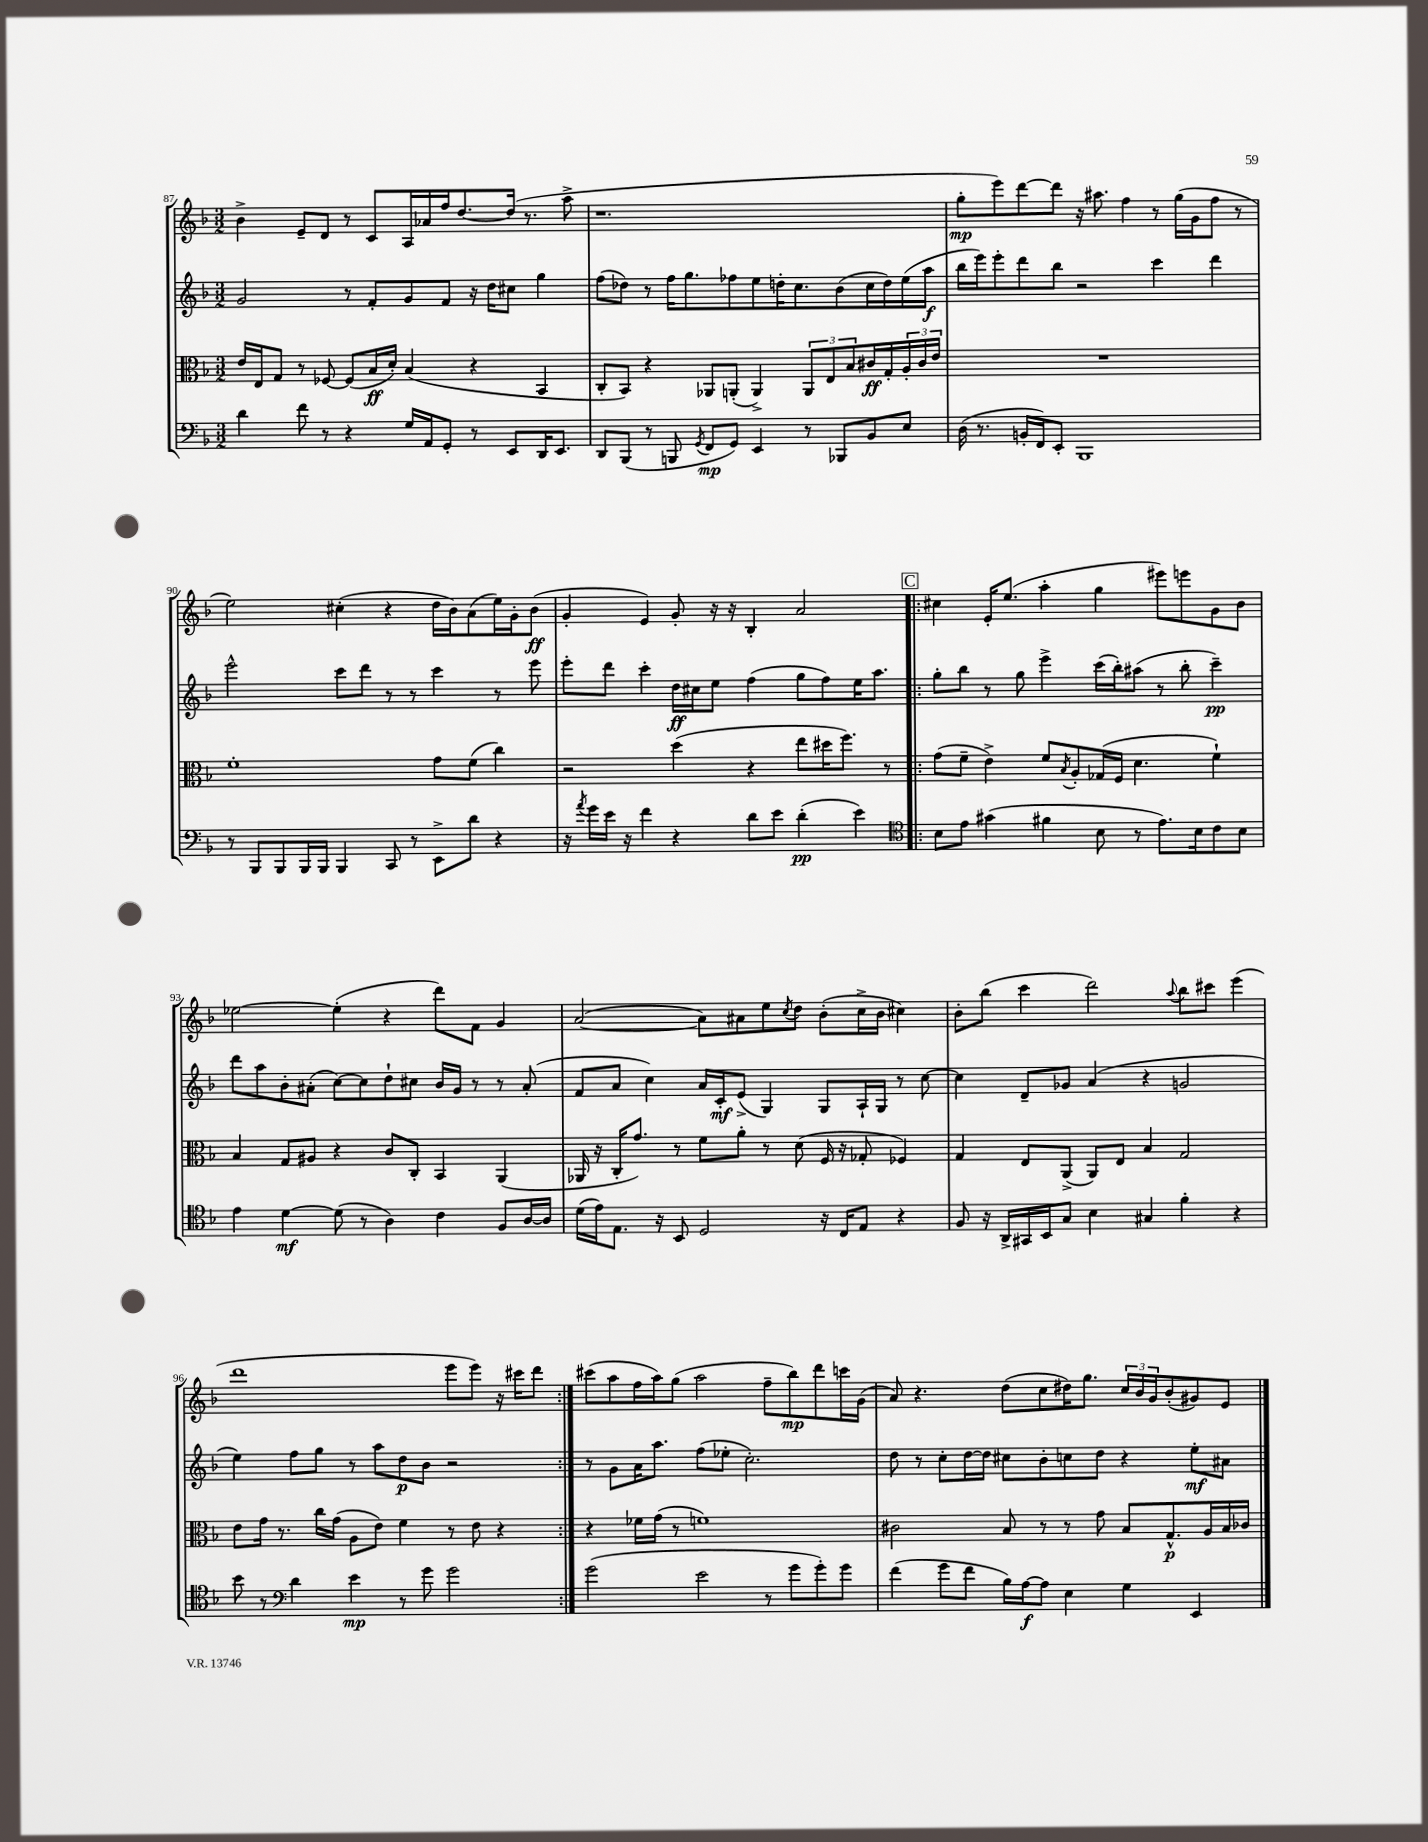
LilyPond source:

<<
\new StaffGroup <<
\new Staff = "s0" {
    \clef treble \key f \major \numericTimeSignature \time 3/2
    bes'4-> e'8-- d'8 r8 c'8 a16 aes'16 f''16 d''8.~ d''16( r8. a''8-> |
    r1. |
    g''8-.\mp e'''8) d'''8~ d'''8 r16 ais''8. f''4 r8 g''16( g'16 f''8 r8 |
    e''2) cis''4-.( r4 d''16 bes'16) a'8( e''16) g'16-. bes'8\ff( |
    g'4-. e'4) g'8-. r16 r16 bes4-. a'2 |
    \repeat volta 2 { \mark \markup { \box "C" } cis''4 e'16-. e''8.( a''4-. g''4 eis'''8) e'''8 g'8 bes'8 |
    ees''2~ ees''4-.( r4 d'''8) f'8 g'4 |
    a'2~( a'8) ais'8 e''8 \acciaccatura { c''8 } d''8 bes'8-.( c''16-> bes'16 cis''4) |
    bes'8-. bes''8( c'''4 d'''2) \appoggiatura { a''8 } bes''8 cis'''8 e'''4( |
    d'''1 e'''8 e'''8) r16 cis'''16 d'''8 | }
    cis'''8( a''8 f''16 a''16) g''8( a''2 f''8-- bes''8\mp) d'''8 c'''16 g'16( |
    a'8) r4. d''8( c''8 dis''16) g''8. \tuplet 3/2 { c''16 bes'16 g'16 } bes'8-.( gis'8) e'8 \bar "|." |
}
\new Staff = "s1" {
    \clef treble \key f \major \numericTimeSignature \time 3/2
    g'2 r8 f'8-. g'8 f'8 r16 d''16 cis''8 g''4 |
    f''8( des''8) r8 f''16 g''8. fes''8 e''8 d''16-. c''8. bes'8( c''16 d''16) e''16( a''16\f |
    bes''16 e'''16) e'''8-. d'''8 bes''8 r2 c'''4 d'''4 |
    e'''2-^ c'''8 d'''8 r8 r8 c'''4 r8 e'''8 |
    e'''8-. d'''8 c'''4-. d''16\ff cis''16 e''8 f''4( g''8 f''8) e''16 a''8. |
    \repeat volta 2 { \mark \markup { \box "C" } g''8-. bes''8 r8 g''8 e'''4-> c'''16( bes''16-.) ais''8( r8 bes''8-. c'''4--\pp) |
    d'''8 a''8 bes'8-. ais'8-.( c''8~) c''8 d''8-! cis''8 bes'16 g'16 r8 r8 ais'8-.( |
    f'8 a'8 c''4) a'16 c'16-.\mf e'8->( g4) g8 a16-! g16 r8 c''8~ |
    c''4 d'8-- ges'8 a'4( r4 g'2 |
    e''4) f''8 g''8 r8 a''8 d''8\p bes'8 r2 | }
    r8 g'8 a'16 a''8. f''8( ees''8-. c''2.-.) |
    d''8 r8 c''8-. d''16~ d''16 cis''8 bes'8-. c''8 d''8 r4 e''8-.\mf ais'8 \bar "|." |
}
\new Staff = "s2" {
    \clef alto \key f \major \numericTimeSignature \time 3/2
    e'16 e16 g8 r8 fes8~ fes8( bes16\ff d'16-.) bes4( r4 bes,4 |
    c8-. bes,8) r4 aes,8 a,8-.( a,4->) \tuplet 3/2 { a,8 e8 bes8 } cis'16\ff g16-. \tuplet 3/2 { a16-. cis'16 e'16 } |
    R1. |
    f'1-. g'8 f'8( c''4) |
    r2 d''4( r4 e''8 dis''16 f''8.) r8 |
    \repeat volta 2 { \mark \markup { \box "C" } g'8( f'8-- e'4->) f'8 \acciaccatura { bes8 } a8-. ges16( f16 d'4. f'4-!) |
    bes4 g8 ais8 r4 c'8 c8-. bes,4 a,4( |
    aes,16 r16 c16-. g'8.) r8 f'8 a'8-. r8 d'8( f16 r16 ges8-. fes4) |
    g4 e8 a,8->( a,8) e8 bes4 g2 |
    e'8 g'16 r8. c''16 g'16( a8 e'8) f'4 r8 e'8 r4 | }
    r4 fes'16 g'16( r8 f'1) |
    cis'2 bes8 r8 r8 g'8 bes8 g8.-^\p a16 bes16 ces'16 \bar "|." |
}
\new Staff = "s3" {
    \clef bass \key f \major \numericTimeSignature \time 3/2
    d'4 f'8 r8 r4 g16 a,16 g,8-. r8 e,8 d,16 e,8. |
    d,8 bes,,8( r8 b,,8 \acciaccatura { g,8 } f,8\mp g,8) e,4 r8 bes,,8 bes,8 e8 |
    d16( r8. b,16-. f,16) e,8-. bes,,1 |
    r8 bes,,8 bes,,8 bes,,16 bes,,16 bes,,4 c,8 r8 e,8-> d'8 r4 |
    r16 \acciaccatura { a'8 } g'16 e'16 r16 f'4 r4 d'8 e'8 d'4-.\pp( e'4) |
    \repeat volta 2 { \mark \markup { \box "C" } \clef tenor bes8 e'8 gis'4( fis'4 bes8 r8 e'8.) bes16 c'8 bes8 |
    e'4 d'4~\mf d'8( r8 a4) c'4 f8 a16~ a16 |
    d'16( e'16) e8. r16 bes,8 d2 r16 c16 e8 r4 |
    f8 r16 a,16-> gis,16 bes,16 g8 bes4 gis4 f'4-. r4 |
    bes'8 r8 \clef bass d'4 e'4\mp r8 g'8 g'2 | }
    g'2( e'2 r8 g'8 g'8-.) g'8 |
    f'4( g'8 f'8 bes16) a16~\f a8 e4 g4 e,4 \bar "|." |
}
>>
>>
\layout { \context { \Score currentBarNumber = #87 } }
